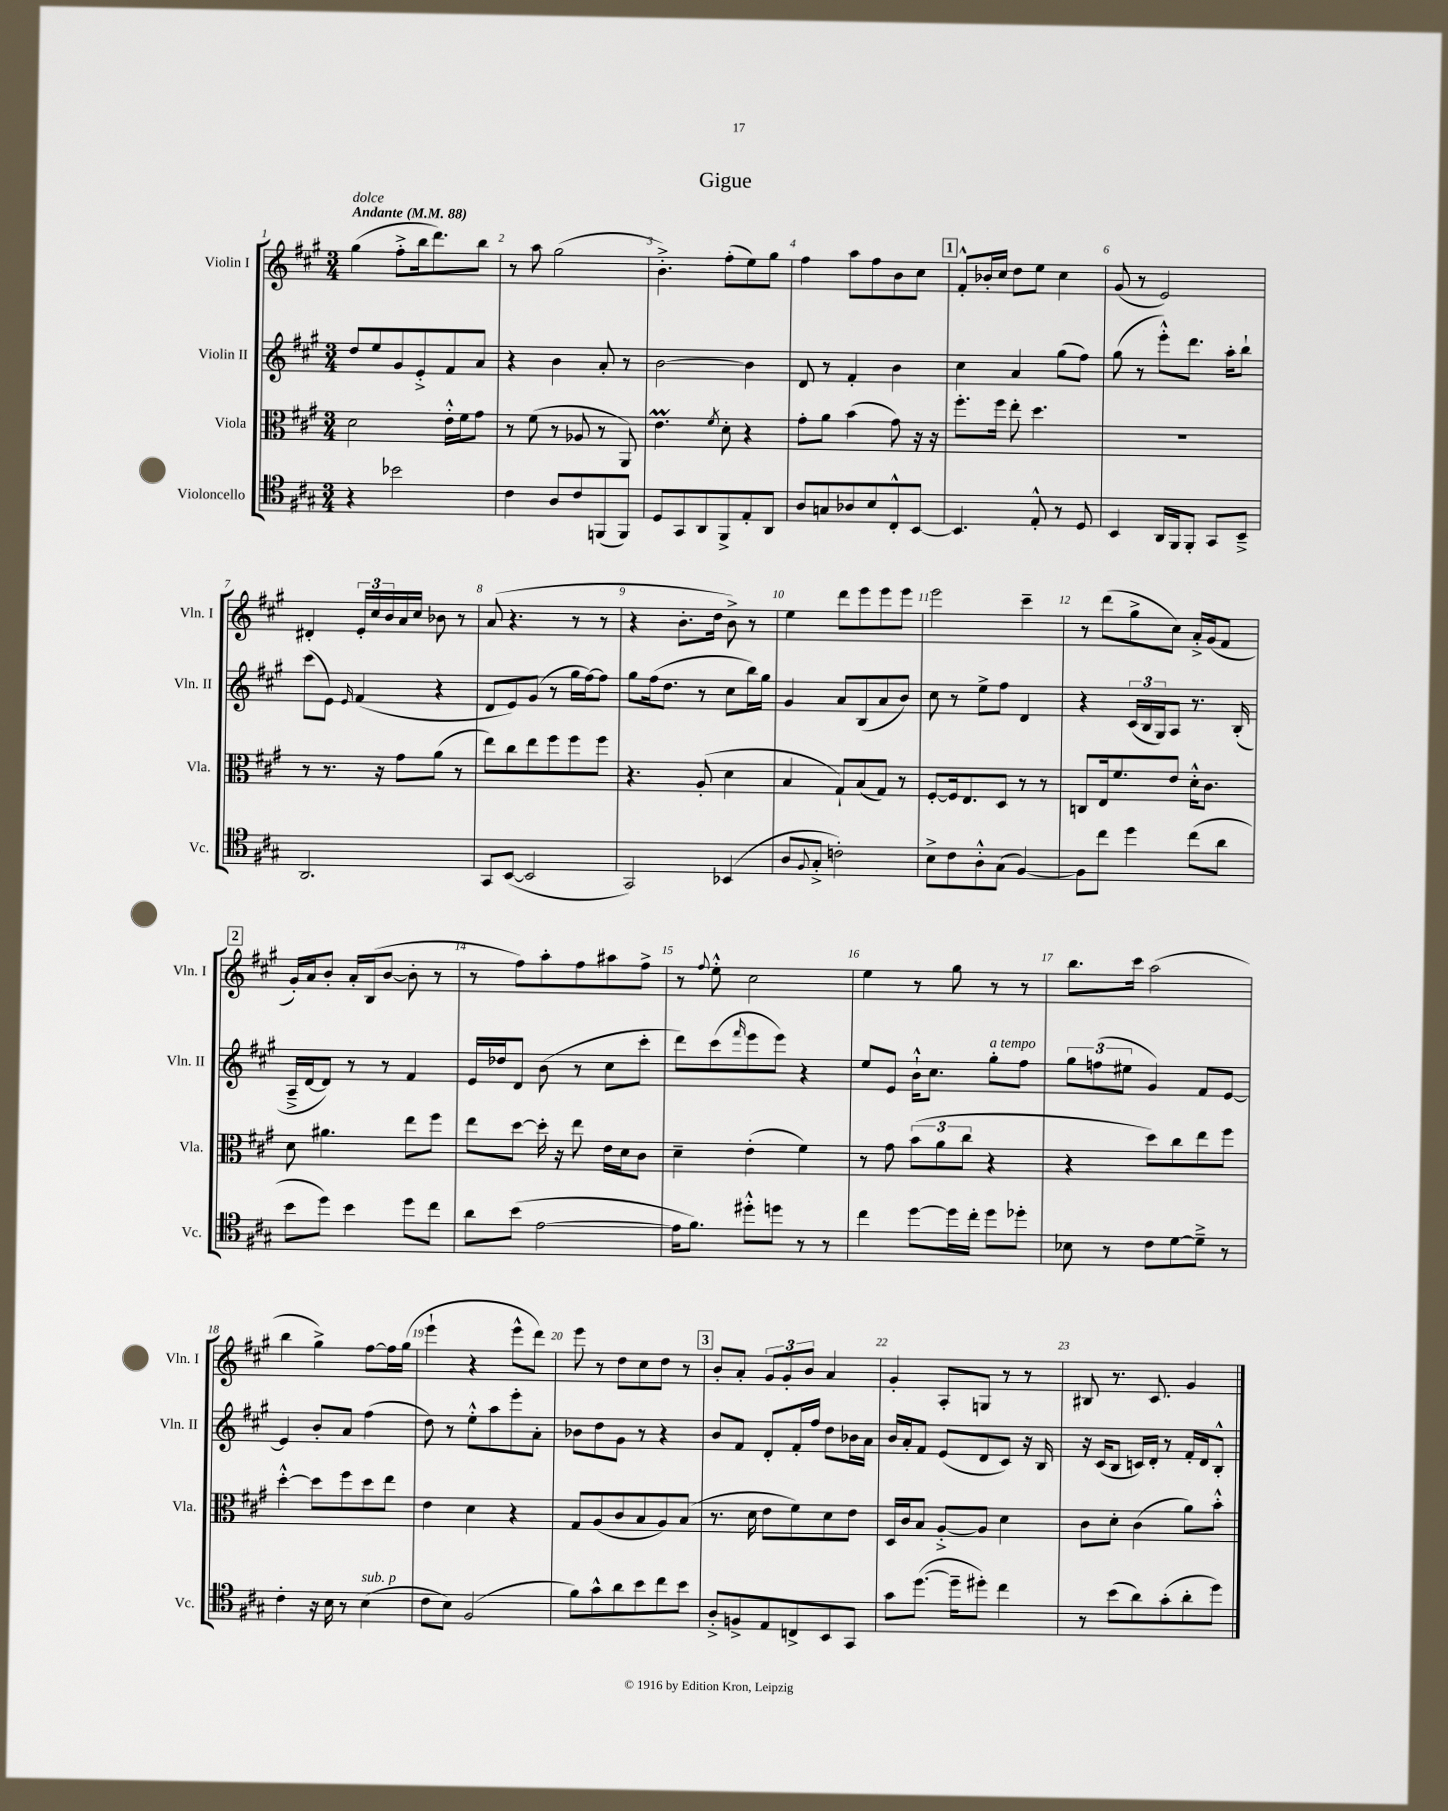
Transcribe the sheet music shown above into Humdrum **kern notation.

**kern	**kern	**kern	**kern
*staff4	*staff3	*staff2	*staff1
*clefC4	*clefC3	*clefG2	*clefG2
*k[f#c#g#]	*k[f#c#g#]	*k[f#c#g#]	*k[f#c#g#]
*M3/4	*M3/4	*M3/4	*M3/4
*MM88	*MM88	*MM88	*MM88
4r	2d	8dd	(4gg#
.	.	8ee	.
2b-	.	8g#	8ff#'^
.	.	8e'^	16bb
.	.	.	8.ddd)
.	16e'^^	8f#	.
.	16f#	.	.
.	8g#	8a	8bb
=	=	=	=
4c#	8r	4r	8r
.	(8f#	.	8aa
8A	8r	4b	(2gg#
8c#	8A-	.	.
(8FF	8r	8a'	.
8FF)	8AA)	8r	.
=	=	=	=
8D	4.e	[2b	4.b'^)
8GG#	.	.	.
8AA	.	.	.
.	8qf#	.	.
8FF#^	8d'	.	(8ff#'
8E'	4r	4b]	8ee)
8AA	.	.	8gg#
=	=	=	=
8A	8g#'	8d	4ff#
8G	8a	8r	.
8A-	(4b	4f#'	8aa
8B	.	.	8ff#
8C#'^^	8g#)	4b	8b
[8BB	16r	.	8cc#
.	16r	.	.
=	=	=	=
4.BB]	8.ff#'	4cc#	8f#'^^
.	.	.	16b-'
.	16ff#	.	16cc#
.	8ee'	4a	8dd
8E'^^	4.dd	.	8ee
8r	.	(8gg#	4cc#
8D	.	8ff#)	.
=	=	=	=
4BB	2.r	(8gg#	(8g#
.	.	8r	8r
16AA	.	8eee'^^)	2e)
16FF#	.	.	.
8FF#'	.	8.ddd	.
8GG#	.	.	.
.	.	16aa'	.
8BB~^	.	8bb`	.
=	=	=	=
2.AA	8r	(8ccc#	4d#'
.	8.r	8e)	.
.	.	16qqe	.
.	.	(4f#	24e'
.	.	.	24cc#
.	16r	.	.
.	.	.	24b
.	8g#	.	16a
.	.	.	16cc#
.	(8a	4r	8b-
.	8r	.	8r
=	=	=	=
8GG#	8ee)	8d	(8a
([8BB	8cc#	8e)	4.r
2BB]	8ee	(8g#	.
.	8ff#	8r	.
.	8ff#	16gg#	8r
.	.	[16ff#)	.
.	8ff#	8ff#]	8r
=	=	=	=
2GG#)	4.r	8gg#	4r
.	.	(16ff#	.
.	.	8.dd	.
.	.	.	8.b'
.	(8A'	8r	.
.	.	.	16dd
(4BB-	4d	8cc#	8b^)
.	.	16bb)	8r
.	.	16gg#	.
=	=	=	=
8A	4B	4g#	4ee
8qqF#	.	.	.
8G#'^	.	.	.
2c')	8G#`)	8a	8ddd
.	(8B	(8B	8eee
.	8G#)	8a	8eee
.	8r	8b)	8eee
=	=	=	=
8B^	[8F#'	8cc#	2eee
8c#	16F#]	8r	.
.	8.E	.	.
8A'^^	.	8ee^	.
(8G#	8D	8ff#	.
[4F#)	8r	4d	4ccc#~
.	8r	.	.
=	=	=	=
8F#]	8C	4r	8r
8cc#	16E	.	(8ddd
.	8.f#	.	.
4dd	.	(24c#	8gg#^
.	.	24B	.
.	.	24G#)	.
.	8e	8A	8cc#)
(8cc#	16d'^^	8.r	16a'^
.	8.c#	.	(16g#
8a	.	.	8f#
.	.	(16B'	.
=	=	=	=
8b	8d	16A~^	16g#')
.	.	[16d	16a
8dd)	4.a#	8d])	8b'
4b	.	8r	16a'
.	.	.	(16B
.	.	8r	[8b
8dd	8ee	4f#	8b']
8cc#	8ff#	.	8r
=	=	=	=
8a	8ee	16e	8r
.	.	16dd-	.
(8b	[8dd	8d	8ff#)
[2e	16dd']	(8b	8aa'
.	16r	.	.
.	8ee	8r	8ff#
.	16e	8cc#	8aa#
.	16d	.	.
.	8c#	8ccc#'	8ff#^
=	=	=	=
16e]	4d~	8ddd)	8r
8.f#)	.	.	.
.	.	.	8qqff#
.	.	(8ccc#	8ee'^^
.	.	16qqfff#	.
8dd#'^^	(4e'	8eee	2cc#
8dd	.	8eee)	.
8r	4f#)	4r	.
8r	.	.	.
=	=	=	=
4cc#	8r	8ee	4ee
.	8g#	8e	.
[8dd	(12b	16b`^^	8r
.	.	8.cc#	.
.	12a	.	.
16dd]	.	.	8gg#
.	12cc#	.	.
16cc#'	.	.	.
8dd	4r	8gg#'	8r
8dd-'	.	8ff#	8r
=	=	=	=
8B-	4r	12gg#	8.bb
.	.	(12ff	.
8r	.	.	.
.	.	12ee#	.
.	.	.	16ccc#
8c#	8dd)	4g#)	(2aa
[8d	8cc#	.	.
8d~^]	8ee	8f#	.
8r	8ff#	[8e	.
=	=	=	=
4c#'	[4dd'^^	4e]	4bb
16r	8dd]	8b'	4gg#^)
16B	.	.	.
8r	8ff#	8a	.
(4B	8dd	(4ff#	[8ff#
.	8ee	.	16ff#]
.	.	.	(16gg#
=	=	=	=
8c#	4e	8dd)	4eee`
8B)	.	8r	.
(2F#	4d	8ee'^^	4r
.	.	8aa	.
.	4r	8eee'	8eee^^
.	.	8a'	8ddd)
=	=	=	=
8f#)	8G#	8b-	8eee
8g#^^	(8A	8dd	8r
8a	8c#	8g#	8dd
8b	8B	8r	8cc#
8cc#	8A)	4r	8dd
8b	(8B	.	8r
=	=	=	=
8A'^	8.r	8b	8b'
8F^	.	8f#	8a'
.	16d	.	.
8E	8e	8d'	12g#
.	.	.	12g#'
8C^	8f#)	16f#'	.
.	.	.	12b
.	.	16ff#	.
8BB	8d	8dd	4a
8GG#	8e	16b-	.
.	.	16a	.
=	=	=	=
8g#	16D	16b	4g#'
.	16c#	16a'	.
([8.dd	8B	8f#	.
.	[8A'^	(8e	8A'
16dd~]	.	.	.
8dd#')	8A]	8d	8G
4cc#	4d	8c#)	8r
.	.	16r	8r
.	.	16B	.
=	=	=	=
8r	8c#	16r	8B#
.	.	(16c#	.
(8b	8d'	8B	8.r
8a)	(4c#	16c)	.
.	.	16d'	8.c#
(8g#'	.	8r	.
8a'	8a)	16f#'	4g#
.	.	16d	.
8dd)	8b'^^	8B'^^	.
==	==	==	==
*-	*-	*-	*-
